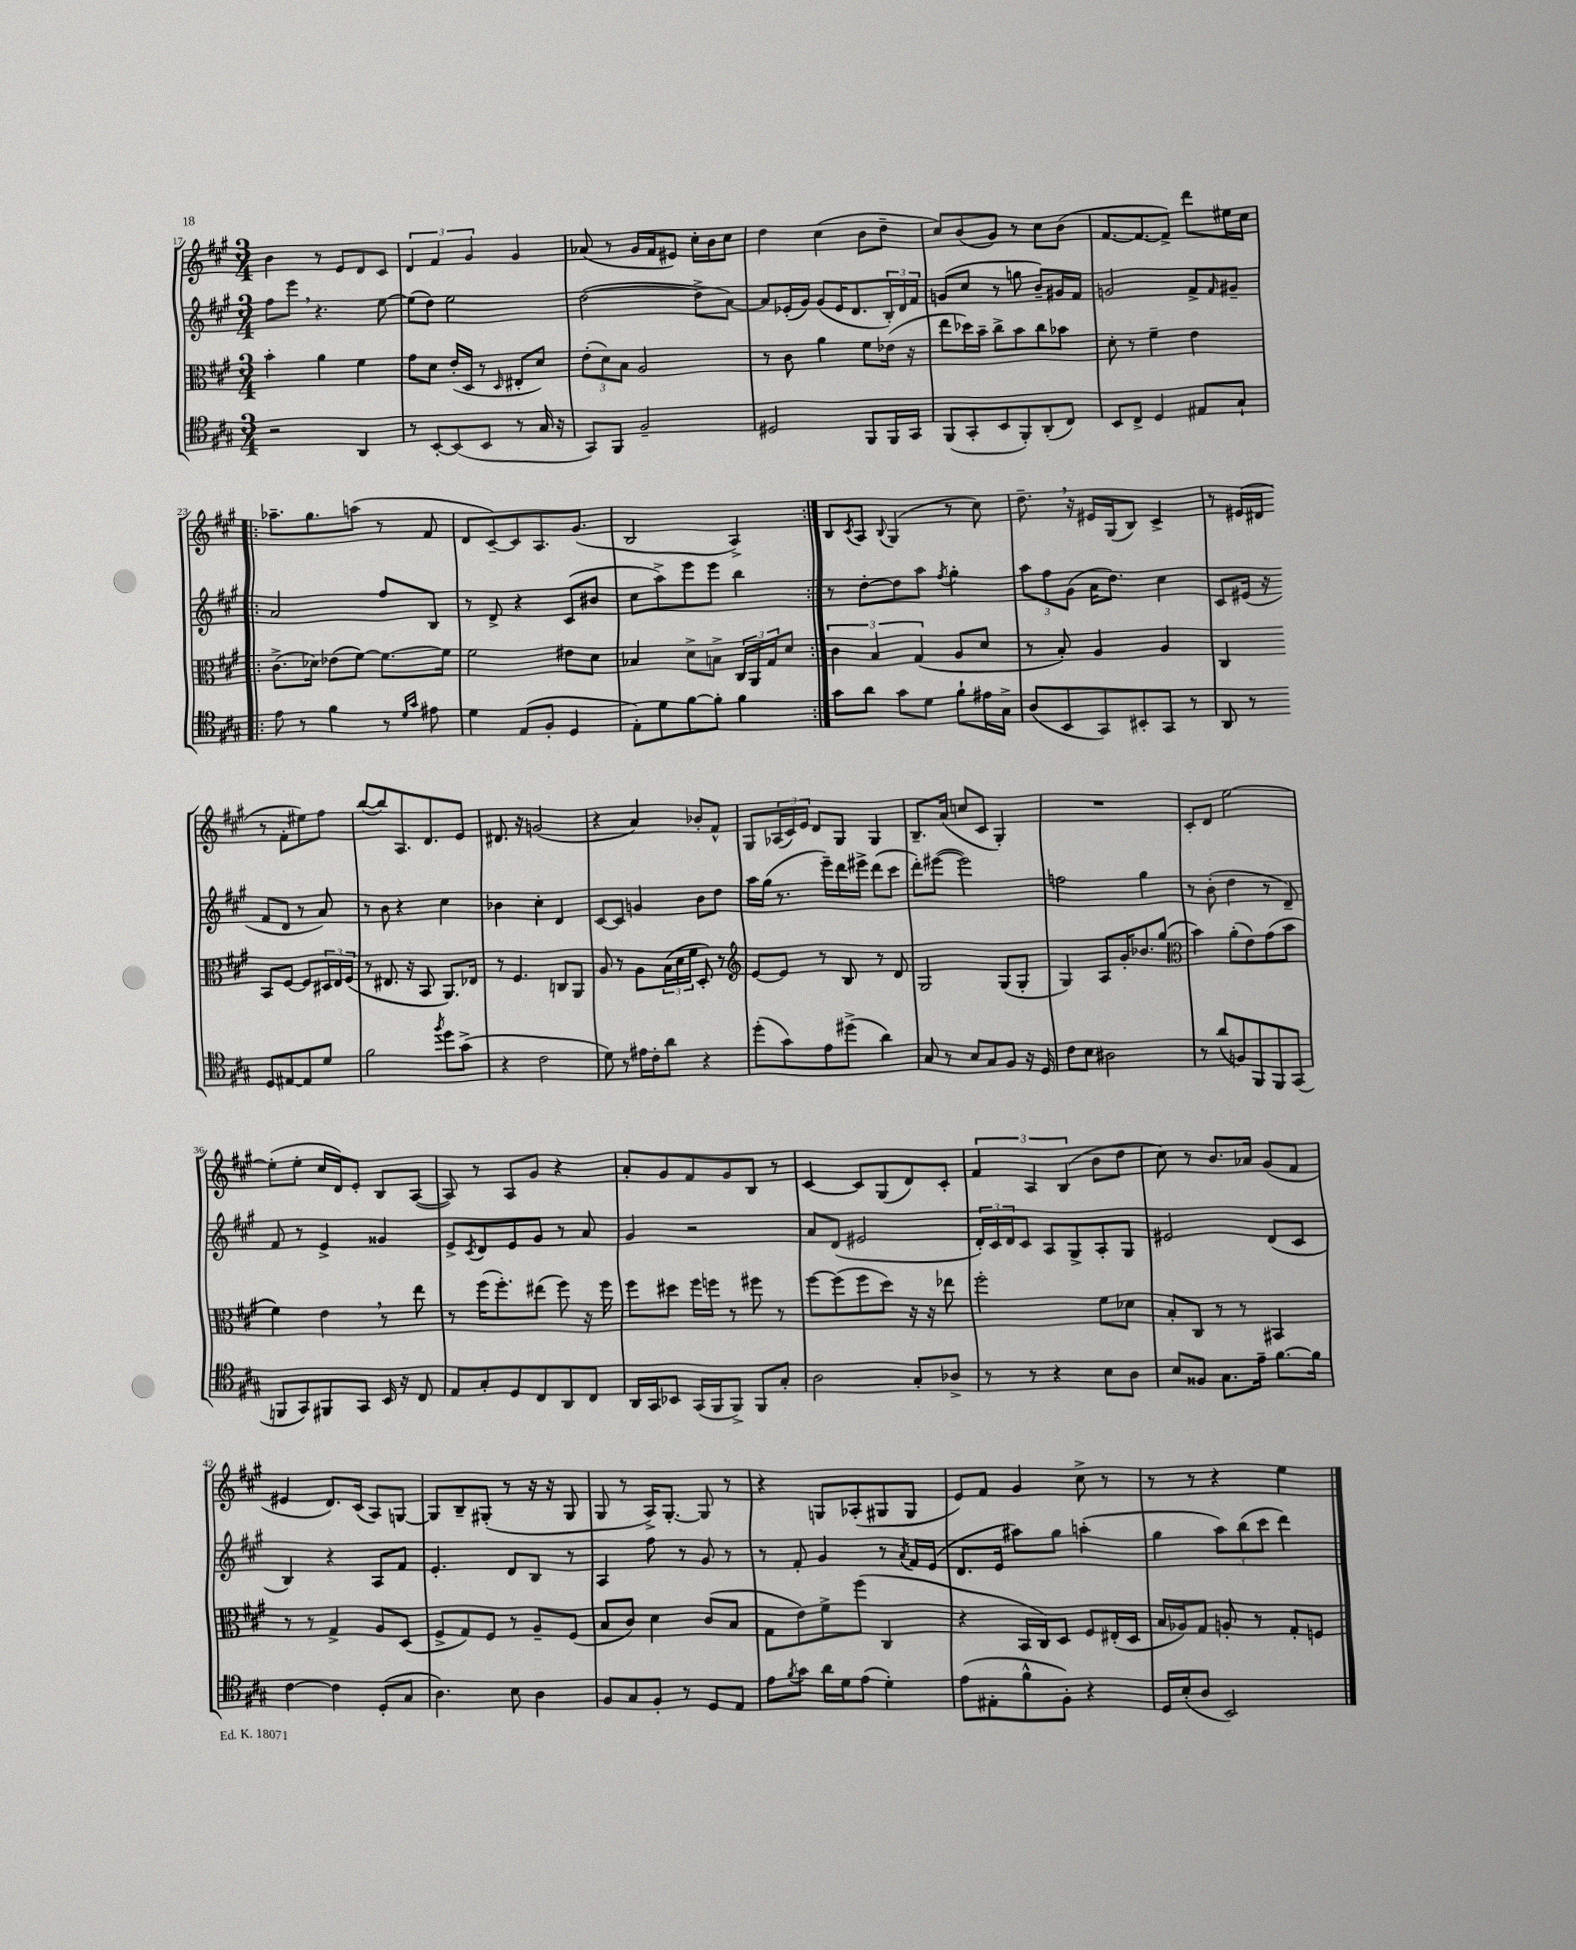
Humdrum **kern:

**kern	**kern	**kern	**kern
*part4	*part3	*part2	*part1
*staff4	*staff3	*staff2	*staff1
*clefC4	*clefC3	*clefG2	*clefG2
*k[f#c#g#]	*k[f#c#g#]	*k[f#c#g#]	*k[f#c#g#]
*M3/4	*M3/4	*M3/4	*M3/4
=17	=17	=17	=17
2r	4b'\	8ff#\L	4b\
.	.	8eee,\J	.
.	4a\	4.r	8r
.	.	.	8e/L
4AA/	4f#\	.	8d/
.	.	[8ee\	8c#/J
=18	=18	=18	=18
8r	8g#\L	(8ee\L]	6d/
[8BB'/L	8d\J	8dd\J)	.
.	.	.	6f#/
(8BB/]	(16e'/LL	2ee\	.
.	16D/JJ	.	.
.	.	.	6g#/
8BB/J	8r	.	.
.	16qqD/	.	.
8r	8E#X'/L	.	4g#/
16G#/	8d/J)	.	.
16r	.	.	.
=19	=19	=19	=19
8GG#/L)	(12e'\L	([2dd\	(8a-X/
.	12d\)	.	.
8FF#/J	.	.	8r
.	12B\J	.	.
2F#~/	2A/	.	16g#/LL
.	.	.	16f#/J
.	.	.	8e#X/J)
.	.	8dd^\L]	16cc#'\LL
.	.	.	16b\J
.	.	[8a\J)	8cc#\J
=20	=20	=20	=20
2D#X/	8r	8a/L]	4dd\
.	8c#\	(16e-X'/L	.
.	.	16g#/JJ)	.
.	4a\	(8g#/L	(4cc#\
.	.	16e-/K	.
.	.	8.d/	.
8FF#/L	8f#\L	.	8b\L
16FF#/L	(16e-X\Jk	24B'/L)	8dd~\J
.	.	24d/	.
16GG#/JJ	16r	.	.
.	.	24f#/JJ	.
=21	=21	=21	=21
(8FF#/L	8ee\L	(8gn/L	8cc#/L)
8GG#'/	16dd-X\L)	8cc#/J	(8b/
.	16b~\JJ	.	.
8BB/	8cc#^\L	8r	8g#/J)
8FF#'/)	8b\	8ggn\	8r
(8AA'/	8cc#\	8b~/L)	8cc#\L
8C#/J)	8b-X\J	16g#X/L	(8b\J
.	.	16f#/JJ	.
=22	=22	=22	=22
8BB/L	8d'\	2gn/	[8.f#/L
8C#^/J	8r	.	.
.	.	.	8.f#/_
4D/	4f#~\	.	.
.	.	.	8f#^/J])
8E#X/L	4e\	8f#^/L	8ddd\L
.	.	16qqf#/	.
8G#`/J	.	8g#X~/J	16ee#X\L
.	.	.	16cc#\JJ
!!LO:LB:g=z
=23!|:	=23!|:	=23!|:	=23!|:
8e\	(8.c#^\L	2a/	8.aa-X~\L
8r	.	.	.
.	16d-X\Jk)	.	8.gg#\
4f#\	(8e-X\L	.	.
.	[8f#\J)	.	(8aan\J
8r	8.f#\L_	8ff#/L	8r
16qqd/LL	.	.	.
16qqg#/JJ	.	.	.
8e#X\	.	8B/J	8f#/
.	16f#\Jk]	.	.
=24	=24	=24	=24
4d\	2f#\	8r	8d/L
.	.	8d^/	[8c#~/)
(8E/L	.	4r	8c#/]
8F#'/J	.	.	8.A/
4D/	8e#X\L	(8c#/L	.
.	.	.	(8.g#/J
.	8d\J	8b#X/J	.
=25	=25	=25	=25
8E'\L)	4B-X/	8cc#\L	2B/
8d\	.	8aa^\)	.
[8f#\	8d^\L	8eee\	.
8f#'\J]	8Bn^\J	8eee\J	.
4f#\	24C#/LL	4bb\	4A^/)
.	24AA/	.	.
.	24G#/J	.	.
.	8d/J	.	.
=26:|!	=26:|!	=26:|!	=26:|!
8g#\L	6c#\	8r	8B/L
.	.	.	8qc#/
8a\J	.	[8dd'\L	8A/J
.	6B/	.	.
.	.	.	8qqB/
8g#\L	.	8dd\]	(4G#/
.	(6G#/	.	.
8d\J	.	8aa\J	.
.	.	8qff#/	.
8f#`\L	8A/L	4gg#'\	8r
16e#X\L	8d/J	.	8cc#\)
16G#^\JJ	.	.	.
=27	=27	=27	=27
(8A/L	8r	12aa\L	8.dd~,\
.	.	12ff#\	.
8BB/	8B'/)	.	.
.	.	(12g#\J	.
.	.	.	16r
8GG#/)	4A/	16a\KL	16e#X/LL
.	.	8.dd\J)	(16G#/J
8BB#X'/	.	.	8B/J)
8GG#/J	4A/	4cc#\	4c#^/
8r	.	.	.
=28	=28	=28	=28
8AA/	4C#/	8c#/L	8r
8r	.	(16e#X/Jk	(16e#X/LL
.	.	16r	16d#X/JJ
8D/L	8BB/L	8f#/L	8r
[8E#X/	[8F#/J	8d/J	8f#'\L
8E#/]	8F#/L]	8r	8ee#X\)
8d/J	24D#X/L	8a/)	8ff#\J
.	24E/	.	.
.	(24F#/JJ	.	.
!!LO:LB:g=z
=29	=29	=29	=29
2f#\	8r	8r	([8bb/L
.	8.E#X/	8b\	8bb/])
.	.	4r	8.A/
.	16r	.	.
.	8BB/	.	.
.	.	.	8.d/
8qff#/	.	.	.
8dd\L	8.AA/L)	4cc#\	.
(8g#^\J	.	.	8e/J
.	16E-X/Jk	.	.
=30	=30	=30	=30
4r	8r	4b-X\	8.d#X/
.	4.F#/	.	.
.	.	.	16r
2c#\	.	4cc#'\	(2gn/
.	8Cn/L	4d/	.
.	8AA/J	.	.
=31	=31	=31	=31
8d\)	8A/	[8c#/L	4r
8r	8r	8c#/J]	.
16e#X\LL	8A\L	4gn/	4a/)
16c#'\J	.	.	.
8a\J	(24B\L	.	.
.	24d\	.	.
.	24f#\JJ	.	.
4r	8D'/)	8b\L	8b-X'/L
.	8r	8dd\J	8f#^^/J
=32	=32	=32	=32
*	*clefG2	*	*
(8dd'\L	[8e/L	16aa\LL	8G#/L
.	.	(16gg#\JJ	.
8g#\)	8e/J]	8.r	(24A-X/L
.	.	.	24c#/)
.	.	.	24e/JJ
8e\	8r	.	8d/L
.	.	16eee~\LL)	.
(8dd#X^\J	8B/	16ddd\	8G#/J
.	.	16eee#X^\JJ	.
4a\)	8r	(8ddd\L	4G#/
.	8d/	8ccc#\J	.
=33	=33	=33	=33
8G#/	2G#/	8ddd'\L)	8.B~/L
8r	.	([8eee#X\J	.
.	.	.	(16a/Jk
8B/L	.	2eee#\])	8ccn/L
8G#/	.	.	8c#/J
8F#/J	(8G#/L	.	4G#'/)
16r	8G#'/J	.	.
16D/	.	.	.
=34	=34	=34	=34
8c#\L	4G#/)	2ffn\	2.r
8B\J	.	.	.
2A#X\	8A/L	.	.
.	16g#'/K	.	.
.	8.b-X/	.	.
.	.	4gg#\	.
.	(8gg#/J	.	.
=35	=35	=35	=35
*	*clefC3	*	*
8r	4b\)	8r	8c#'/L
(8a/L	.	(8b'\	8d/J
8Fn/)	(8a'\L	4dd\	[2ee\
8FF#/	8e\)	.	.
8FF#/	(8g#\	8r	.
(8GG#/J	8b\J	8d~/)	.
!!LO:LB:g=z
=36	=36	=36	=36
8FFn/L	4f#\)	8f#/	(8ee'\L]
8GG#/)	.	8r	8ee'\J
8FF#X/	4e,\	4e^/	16cc#/LL
.	.	.	16d/J)
8GG#/J	.	.	8e'/J
16BB/	8r	4g##X/	8B/L
16r	.	.	.
8C#/	8ee\	.	([8A/J
=37	=37	=37	=37
8E/L	8r	8e^/L	8A/])
.	.	8qc#/	.
8G#'/	(16ff#\KL	8d/	8r
.	8.ff#'\)	.	.
8D/	.	8e/	8A/L
8C#/	(8ee#X\J	8g#/J	8g#/J
8AA/	8ff#\)	8r	4r
8C#/J	16r	8a/	.
.	16ff#\	.	.
=38	=38	=38	=38
16AA/LL	8ff#\L	4g#/	8a'/L
16GG#/J	.	.	.
8BB-X/J	8dd#X\J	.	8g#/
(16GG#/LL	16ff#\LL	2r	8f#/
16FF#/J	16ffn\JJ	.	.
8FF#^/J)	8r	.	8g#/
8FF#/L	8ff#X\	.	8B/J
8G#'/J	8r	.	8r
=39	=39	=39	=39
2A\	[8ff#\L	8a/L	[4c#/
.	(8ff#\]	(8d/J	.
.	8ff#\	2e#X/	8c#/L]
.	8dd\J)	.	(8G#/
8G#'/L	16r	.	8d/)
.	16r	.	.
8A-X^/J	8ee-X\	.	8c#'/J
=40	=40	=40	=40
8r	2ff#'\	24d'/LL)	6f#/
.	.	24c#/	.
.	.	24d/J	.
8r	.	8c#/J	.
.	.	.	6A/
4r	.	8A/L	.
.	.	.	(6B/
.	.	8G#^/	.
8B\L	8f#\L	8A'/	8b\L
8A\J	8d-X\J	8G#/J	8dd\J
=41	=41	=41	=41
8B/L	8B'/L	2e#X/	8cc#\)
8F##X/J	8C#/J	.	8r
8.G#\L	8r	.	8.b/L
.	8r	.	.
16e~\Jk	.	.	16a-X/Jk
[8.f#\L	4BB#X/	(8d/L	(8g#/L
.	.	8c#/J	8f#/J
16f#\Jk]	.	.	.
!!LO:LB:g=z
=42	=42	=42	=42
[4c#\	8r	4B/)	4e#X/
.	8r	.	.
4c#\]	4G#^/	4r	8.d/L)
.	.	.	(16c#/Jk
(8D'/L	8A/L	8A/L	8A/L)
8G#/J	(8D/J	8f#/J	[8Gn/J
=43	=43	=43	=43
4.A\)	8F#^/L	4.e'/	8G/L]
.	8G#/)	.	8B~/
.	8F#/J	.	(8G#X'/J
8B\	8r	8d/L	8r
4A\	8A~/L	8B/J	16r
.	.	.	16r
.	(8F#/J	8r	8G#/
=44	=44	=44	=44
8F#/L	8B/L	4A/	8G#/
8G#/	8c#/J)	.	8r
8F#'/J	4d\	8ff#\	16A^/KL)
.	.	.	[8.G#'/J
8r	.	8r	.
8D/L	(8c#/L	8g#/	8G#/]
8E/J	8B/J	8r	8r
=45	=45	=45	=45
8e\L	8G#\L	8r	4r
8qf#/	.	.	.
8g#\J	8e\)	8f#'/	.
16a\LL	8f#^\	4g#/	8Gn/L
16d\J	.	.	.
(8e\J	(8ff#\J	.	(8A-X'/
4d'\)	4C#/	8r	8G#X/
.	.	8qa/	.
.	.	16f#/LL	8G#/J
.	.	(16e/JJ	.
=46	=46	=46	=46
(8e\L	4r	8.d/L	8e/L)
8E#X'\	.	.	8f#/J
.	.	16e/Jk	.
8f#^^\	16BB/LL	8aa#X\L)	4g#/
.	16C#/J)	.	.
8F#'\J)	8D/J	8gg#\J	.
4r	8F#/L	(4aan'\	8cc#^\
.	(16E#X'/L	.	8r
.	16D/JJ	.	.
=47	=47	=47	=47
16D/LL	16B/LL	4gg#\	8r
(16B'/J	16A-X/J)	.	.
8A/J	8G#/J	.	8r
2BB/)	8An'/	12aa\L)	4r
.	.	(12bb\	.
.	8r	.	.
.	.	12ccc#\J	.
.	8G#'/L	4ddd\)	4ee\
.	8Fn/J	.	.
==	==	==	==
*-	*-	*-	*-
